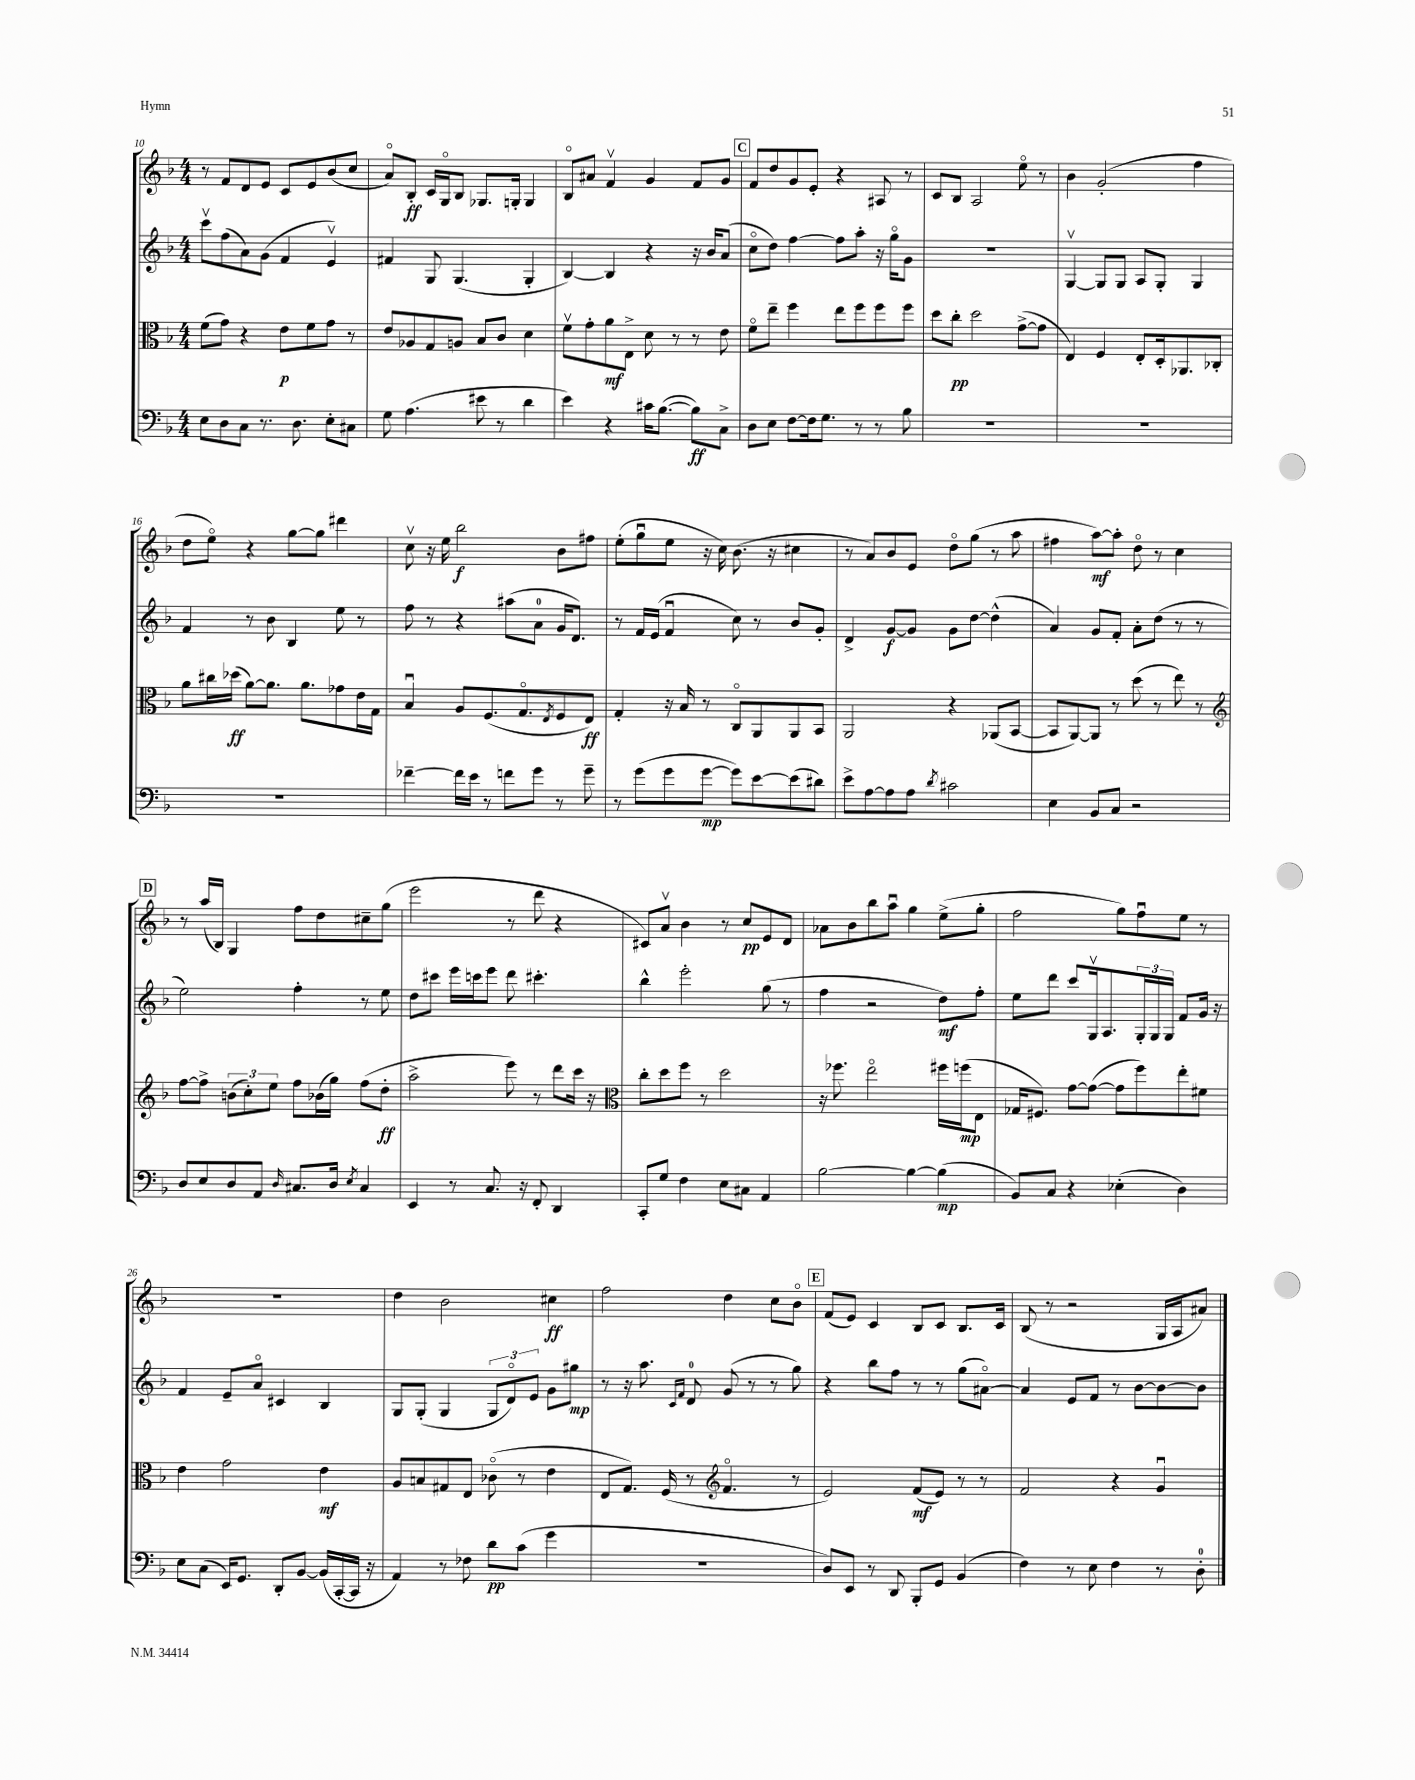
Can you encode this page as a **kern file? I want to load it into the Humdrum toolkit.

**kern	**kern	**kern	**kern
*staff4	*staff3	*staff2	*staff1
*clefF4	*clefC3	*clefG2	*clefG2
*k[b-]	*k[b-]	*k[b-]	*k[b-]
*M4/4	*M4/4	*M4/4	*M4/4
8E	(8f	8cccv	8r
8D	8g)	(8ff	8f
8C	4r	8a)	8d
8.r	.	(8g	8e
.	8e	4f	8c
8.D	.	.	.
.	8f	.	8e
8E'	8g	4ev)	(8b-
8C#	8r	.	8cc
=	=	=	=
8G	8e	4f#	8ao)
(4.A	8A-	.	8B-'
.	8G	8G	16c
.	.	.	16Go
.	8A	(4.G	8B-
8e#	8B-	.	8.G-
8r	8c	.	.
.	.	.	16G'
4d	4d	4G'	4G
=	=	=	=
4e)	8fv	[4B-)	8B-o
.	8g'	.	8a#
4r	8a	4B-]	4fv
.	8E^	.	.
16c#	8d	4r	4g
([8.B-	.	.	.
.	8r	.	.
8B-])	8r	16r	8f
.	.	16b-	.
8C^	8e	(8a	8g
=	=	=	=
8D	8fo	8cco	8f
8E	8ee~	8dd)	8dd
[8F	4ff	[4ff	8g
16F]	.	.	8e'
8.G	.	.	.
.	8ee	8ff]	4r
8r	8ff	8aa'	.
8r	8ff	16r	8A#
.	.	16ggo	.
8B-	8ff	8g	8r
=	=	=	=
1r	8dd	1r	8c
.	8cc'	.	8B-
.	2dd	.	2A
.	([8g^	.	8eeo
.	8g]	.	8r
=	=	=	=
1r	4E)	[4Gv	4b-
.	4F	8G]	(2g'
.	.	8G	.
.	8E'	8A	.
.	16D'	8G'	.
.	8.AA-	.	.
.	.	4G	4ff
.	8C-'	.	.
=	=	=	=
1r	8a	4f	8dd
.	16cc#	.	8eeo)
.	(16dd-	.	.
.	[8a)	8r	4r
.	8.a]	8b-	.
.	.	4B-	[8gg
.	8.a	.	.
.	.	.	8gg]
.	8g-	8ee	4ddd#
.	16e	8r	.
.	16G	.	.
=	=	=	=
[4f-~	4B-u	8ff	8ccv
.	.	8r	16r
.	.	.	16ee
16f-]	8A	4r	2bb-
16e	.	.	.
8r	(8.F	.	.
8f	.	(8aa#	.
.	8.Go	.	.
8g	.	8a	.
.	8qE	.	.
8r	8F	16g	8b-
.	.	8.d)	.
8g~	8E)	.	8ff#
=	=	=	=
8r	4G'	8r	(8ee'
(8g	.	16f	8ggu
.	.	(16e	.
8g	16r	4fu	8ee
.	16B-	.	.
[8g	8r	.	16r
.	.	.	16cc)
8g])	8Co	8cc)	(8.b-
[8e	8AA	8r	.
.	.	.	16r
(8e]	8AA	8b-	4cc#
8d#)	8BB-	8g'	.
=	=	=	=
8e^	2AA	4d^	8r
[8A	.	.	8a)
8A]	.	[8g	8b-
8A	.	8g]	8e
8qd	.	.	.
2c#	4r	8g	8ddo
.	.	[8dd	(8gg
.	(8AA-	(4dd^^]	8r
.	[8BB-	.	8aa
=	=	=	=
4E	8BB-]	4a)	4ff#
.	[8AA)	.	.
8BB-	8AA]	8g	[8aa)
8C	8r	8f'	8aa']
2r	(8dd	8a'	8ddo
.	8r	(8dd	8r
.	8ee)	8r	4cc
.	8r	8r	.
=	=	=	=
*	*clefG2	*	*
8D	[8ff	2ee)	8r
8E	8ff^]	.	(16aa
.	.	.	16B-)
8D	(12b	.	4G
.	12cc')	.	.
8AA	.	.	.
.	12ee	.	.
16qqD	.	.	.
8.C#	8ff	4ff'	8ff
.	(16b-	.	8dd
16D	16gg)	.	.
8qE	.	.	.
4C#	(8ff	8r	8cc#~
.	8dd'	8ee	(8gg
=	=	=	=
4EE	2aa^	8dd	2eee
.	.	8ccc#	.
8r	.	16eee	.
.	.	16ccc	.
8.C	.	8eee	.
.	8eee)	8ddd	8r
16r	.	.	.
8FF'	8r	4.ccc#'	8ddd
4DD	8ddd	.	4r
.	16ccc	.	.
.	16r	.	.
=	=	=	=
*	*clefC3	*	*
8CC'	8cc'	4bb-^^	8c#)
8G	8dd	.	8av
4F	8ff	2eee'	4b-
.	8r	.	.
8E	2dd	.	8r
8C#	.	.	8cc
4AA	.	(8gg	8e
.	.	8r	8d
=	=	=	=
[2B-	16r	4ff	8a-
.	8.ff-	.	.
.	.	.	8b-
.	2eeo	2r	8bb-
.	.	.	8aau
4B-_	.	.	4gg
(4B-]	16ff#	8dd)	(8ee^
.	(16ff	.	.
.	8E	8ff'	8gg'
=	=	=	=
8BB-)	16G-	8ee	2ff
.	8.F#)	.	.
8C	.	8ddd	.
4r	[8g	8ccc	.
.	(8g_	16Gv	.
.	.	8.A	.
(4E-'	8g]	.	8gg)
.	8ff)	24G'	8ffu
.	.	24G	.
.	.	24G	.
4D)	8ee'	8f	8ee
.	8f#	16g	8r
.	.	16r	.
=	=	=	=
8E	4e	4f	1r
(8C	.	.	.
16EE)	2g	8e~	.
8.GG	.	.	.
.	.	8ao	.
8DD'	.	4c#	.
[8BB-	.	.	.
(16BB-]	4e	4B-	.
[16CC'	.	.	.
16CC]	.	.	.
16r	.	.	.
=	=	=	=
4AA)	8A	8G	4dd
.	8B	(8G'	.
8r	8G#	4G	2b-
8F-	8E	.	.
8d	(8c-o	12G	.
.	.	12do)	.
(8c	8r	.	.
.	.	12e	.
4g	4e	8g	4cc#
.	.	8gg#	.
=	=	=	=
1r	8E	8r	2ff
.	8.G)	16r	.
.	.	8.aa	.
.	(16F	.	.
.	.	16qqc	.
.	.	16qqf	.
.	8r	8d	.
*	*clefG2	*	*
.	4.fo	(8g	4dd
.	.	8r	.
.	.	8r	8cc
.	8r	8gg)	8b-o
=	=	=	=
8D)	2e)	4r	(8f
8EE	.	.	8e)
8r	.	8bb-	4c
8DD	.	8ff	.
8BBB-'	(8f	8r	8B-
8GG	8e)	8r	8c
(4BB-	8r	(8gg	8.B-
.	8r	[8a#o)	.
.	.	.	16c
=	=	=	=
4F)	2f	4a#]	(8B-
.	.	.	8r
8r	.	8e	2r
8E	.	8f	.
4F	4r	8r	.
.	.	[8b-	.
8r	4gu	8b-_	16G
.	.	.	16A
8D'	.	8b-]	8a#)
==	==	==	==
*-	*-	*-	*-
